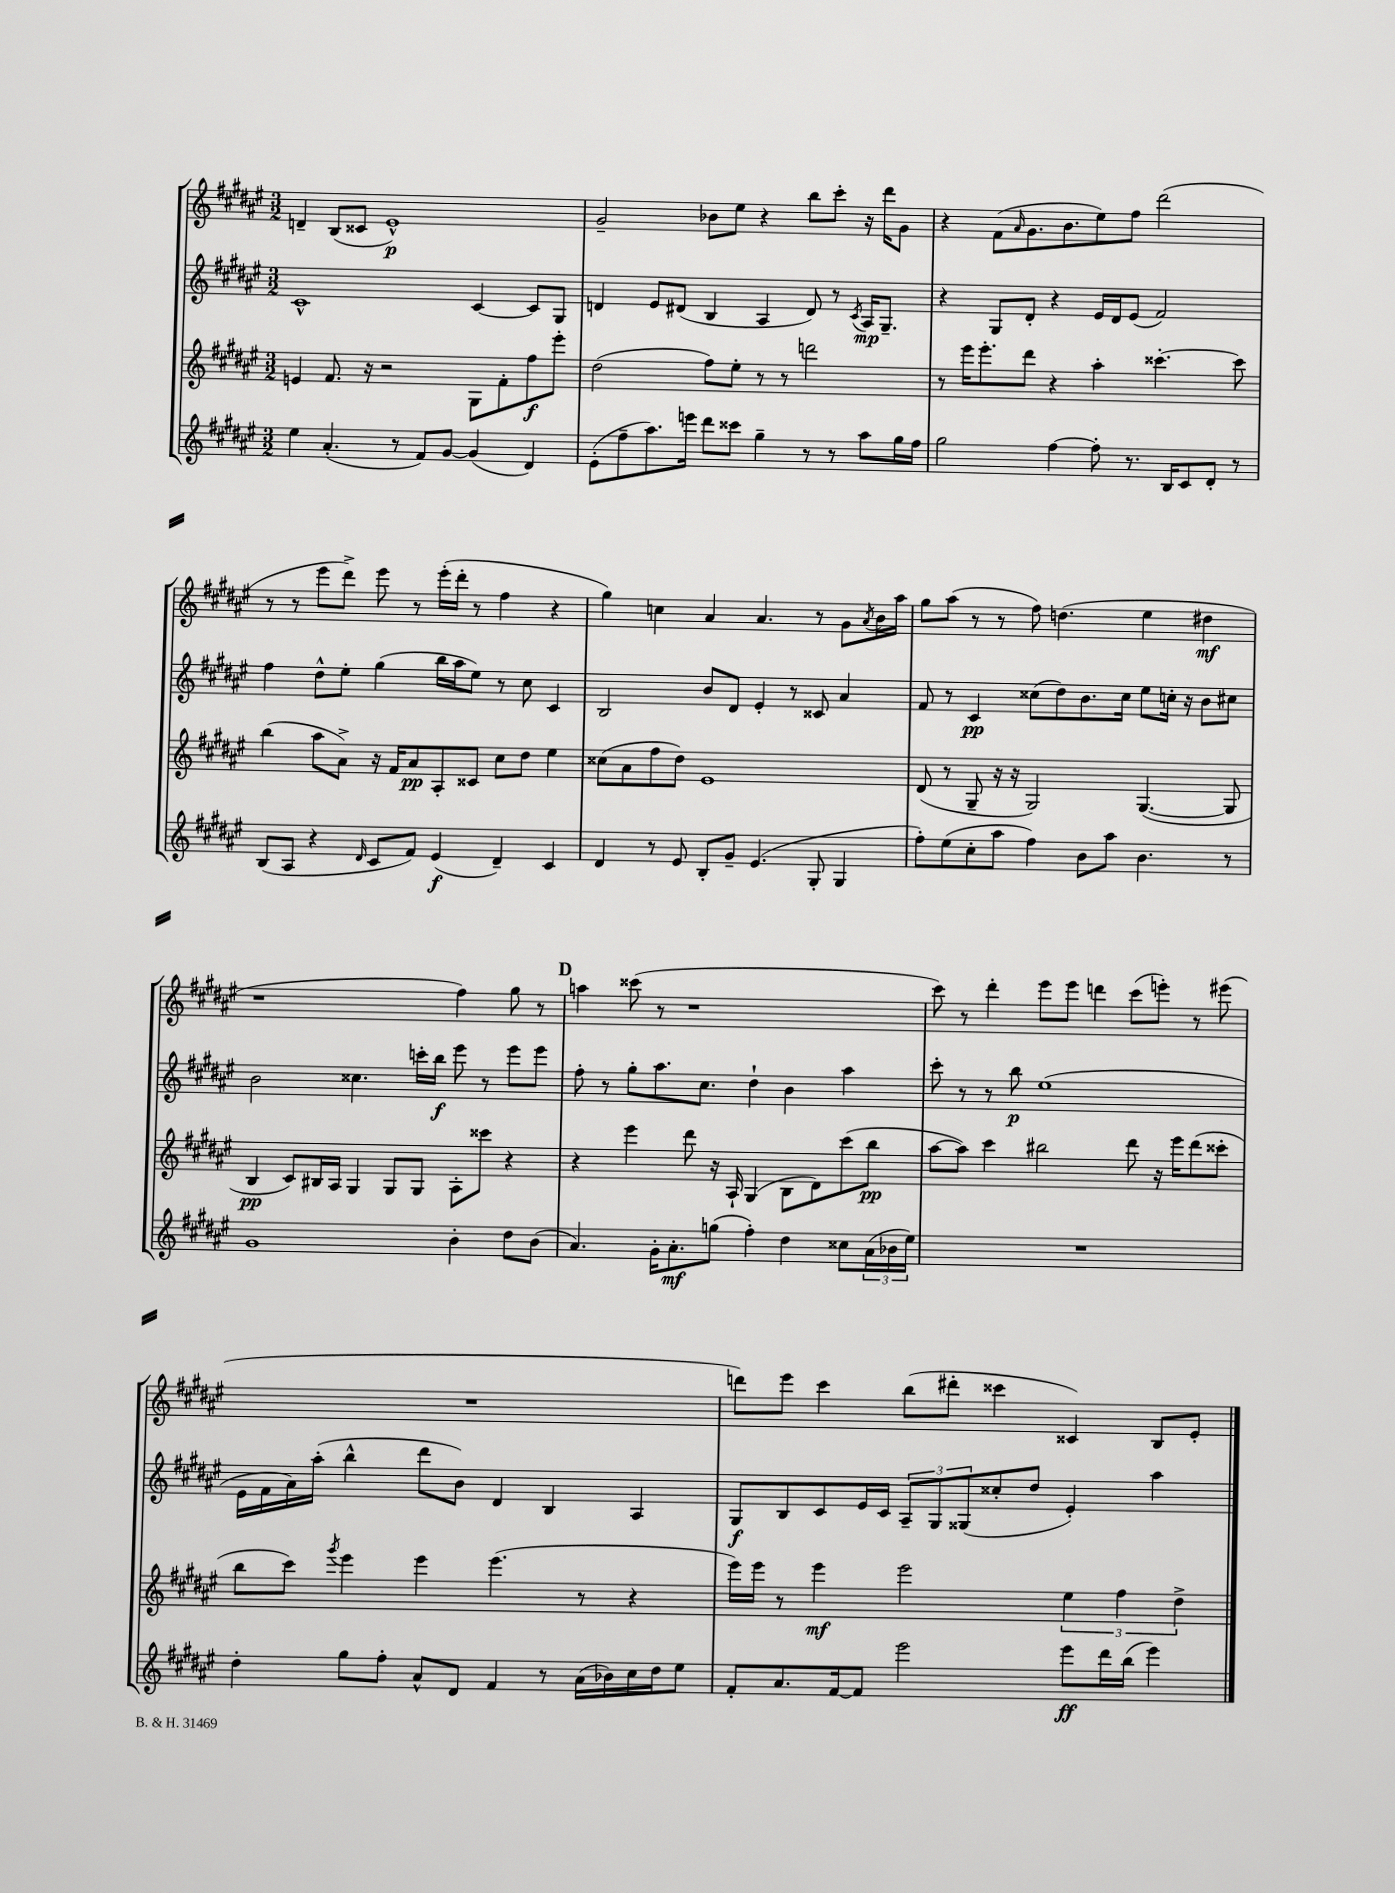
<<
\new StaffGroup <<
\new Staff = "s0" {
    \clef treble \key fis \major \numericTimeSignature \time 3/2
    d'4-- b8( cisis'8 eis'1-^\p) |
    gis'2-- bes'8 eis''8 r4 b''8 cis'''8-. r16 dis'''16 gis'8 |
    r4 fis'8( \grace { ais'16 } gis'8. b'8. eis''8) fis''8 dis'''2( |
    r8 r8 eis'''8 dis'''8->) eis'''8 r8 eis'''16-.( dis'''16-. r8 fis''4 r4 |
    gis''4) c''4 ais'4 ais'4. r8 gis'8 \acciaccatura { ais'8 } b'16 ais''16 |
    gis''8 ais''8( r8 r8 fis''8) d''4.( eis''4 dis''4\mf |
    r1 fis''4) gis''8 r8 |
    \mark \markup { \bold "D" } a''4 cisis'''8( r8 r1 |
    cis'''8) r8 dis'''4-. eis'''8 eis'''8 d'''4 cis'''8( e'''8-.) r8 eis'''8( |
    R1. |
    d'''8) eis'''8 cis'''4 b''8( dis'''8-. cisis'''4 cisis'4) b8 eis'8-. \bar "|." |
}
\new Staff = "s1" {
    \clef treble \key fis \major \numericTimeSignature \time 3/2
    cis'1-^ cis'4~ cis'8 gis8 |
    d'4 eis'8 dis'8( b4 ais4 dis'8) r8 \acciaccatura { cis'8 } ais16\mp gis8.-- |
    r4 gis8 dis'8-. r4 eis'16 dis'16 eis'8( fis'2) |
    fis''4 dis''8-^ eis''8-. gis''4( b''16 ais''16 eis''8) r8 cis''8 cis'4 |
    b2 b'8 dis'8 eis'4-. r8 cisis'8 ais'4 |
    fis'8 r8 cis'4\pp cisis''8( dis''8) b'8. cisis''16 eis''8 c''16-. r16 b'8 cis''8 |
    b'2 cisis''4. c'''16-. b''16\f eis'''8 r8 eis'''8 eis'''8 |
    \mark \markup { \bold "D" } fis''8-. r8 gis''8-. ais''8. cis''8. dis''4-! b'4 ais''4 |
    cis'''8-. r8 r8 b''8\p eis''1( |
    eis'16 fis'16 ais'16) ais''16-.( b''4-^ dis'''8 b'8) dis'4 b4 ais4 |
    gis8\f b8 cis'8 eis'16 cis'16 \tuplet 3/2 { ais8-- gis8 gisis8( } cisis''8-. dis''8 eis'4-.) ais''4 \bar "|." |
}
\new Staff = "s2" {
    \clef treble \key fis \major \numericTimeSignature \time 3/2
    e'4 fis'8. r16 r2 gis8 fis'8-. fis''8\f eis'''8-. |
    dis''2( fis''8) eis''8-. r8 r8 d'''2 |
    r8 eis'''16 eis'''8.-. dis'''8 r4 ais''4-. cisis'''4.~-. cisis'''8 |
    b''4( ais''8 ais'8->) r16 fis'16 ais'8\pp ais8-. cisis'8 cis''8 dis''8 eis''4 |
    cisis''8( ais'8 fis''8 dis''8) eis'1 |
    dis'8( r8 gis8-- r16 r16 gis2) gis4.~( gis8 |
    b4\pp cis'8) bis16 ais16 gis4 gis8 gis8 ais8-. cisis'''8 r4 |
    \mark \markup { \bold "D" } r4 eis'''4 dis'''8 r16 ais16-! gis4( b8 dis'8) cis'''8( b''8\pp |
    ais''8~ ais''8) cis'''4 bis''2 dis'''8 r16 eis'''16 dis'''8( cisis'''8-. |
    b''8 cis'''8) \acciaccatura { gis'''8 } eis'''4 eis'''4 eis'''4.( r8 r4 |
    eis'''16) eis'''16 r8 eis'''4\mf eis'''2 \tuplet 3/2 { eis''4 fis''4 dis''4-> } \bar "|." |
}
\new Staff = "s3" {
    \clef treble \key fis \major \numericTimeSignature \time 3/2
    eis''4 ais'4.-.( r8 fis'8) gis'8~ gis'4( dis'4) |
    eis'8-.( fis''8-- ais''8.) e'''16 dis'''8 cisis'''8 gis''4-- r8 r8 ais''8 gis''16 fis''16 |
    gis''2 fis''4~ fis''8-. r8. b16 cis'8 dis'8-. r8 |
    b8( ais8 r4 \grace { dis'16 } cis'8 fis'8) eis'4\f( dis'4--) cis'4 |
    dis'4 r8 eis'8 b8-. gis'8-- eis'4.( gis8-. gis4 |
    fis''8-.) eis''8( cis''8-. ais''8 fis''4) b'8 ais''8 b'4. r8 |
    gis'1 b'4-. dis''8 b'8( |
    \mark \markup { \bold "D" } ais'4.) gis'16-. ais'8.-.\mf g''8( fis''4-.) dis''4 cisis''8 \tuplet 3/2 { ais'16( bes'16 eis''16) } |
    R1. |
    dis''4-. gis''8 fis''8-. ais'8-^ dis'8 fis'4 r8 ais'16( bes'16) cis''16 dis''16 eis''8 |
    fis'8-. ais'8. fis'16~ fis'8 eis'''2 eis'''8\ff dis'''16 b''16( eis'''4) \bar "|." |
}
>>
>>
\layout { \context { \Score \remove "Bar_number_engraver" } }
